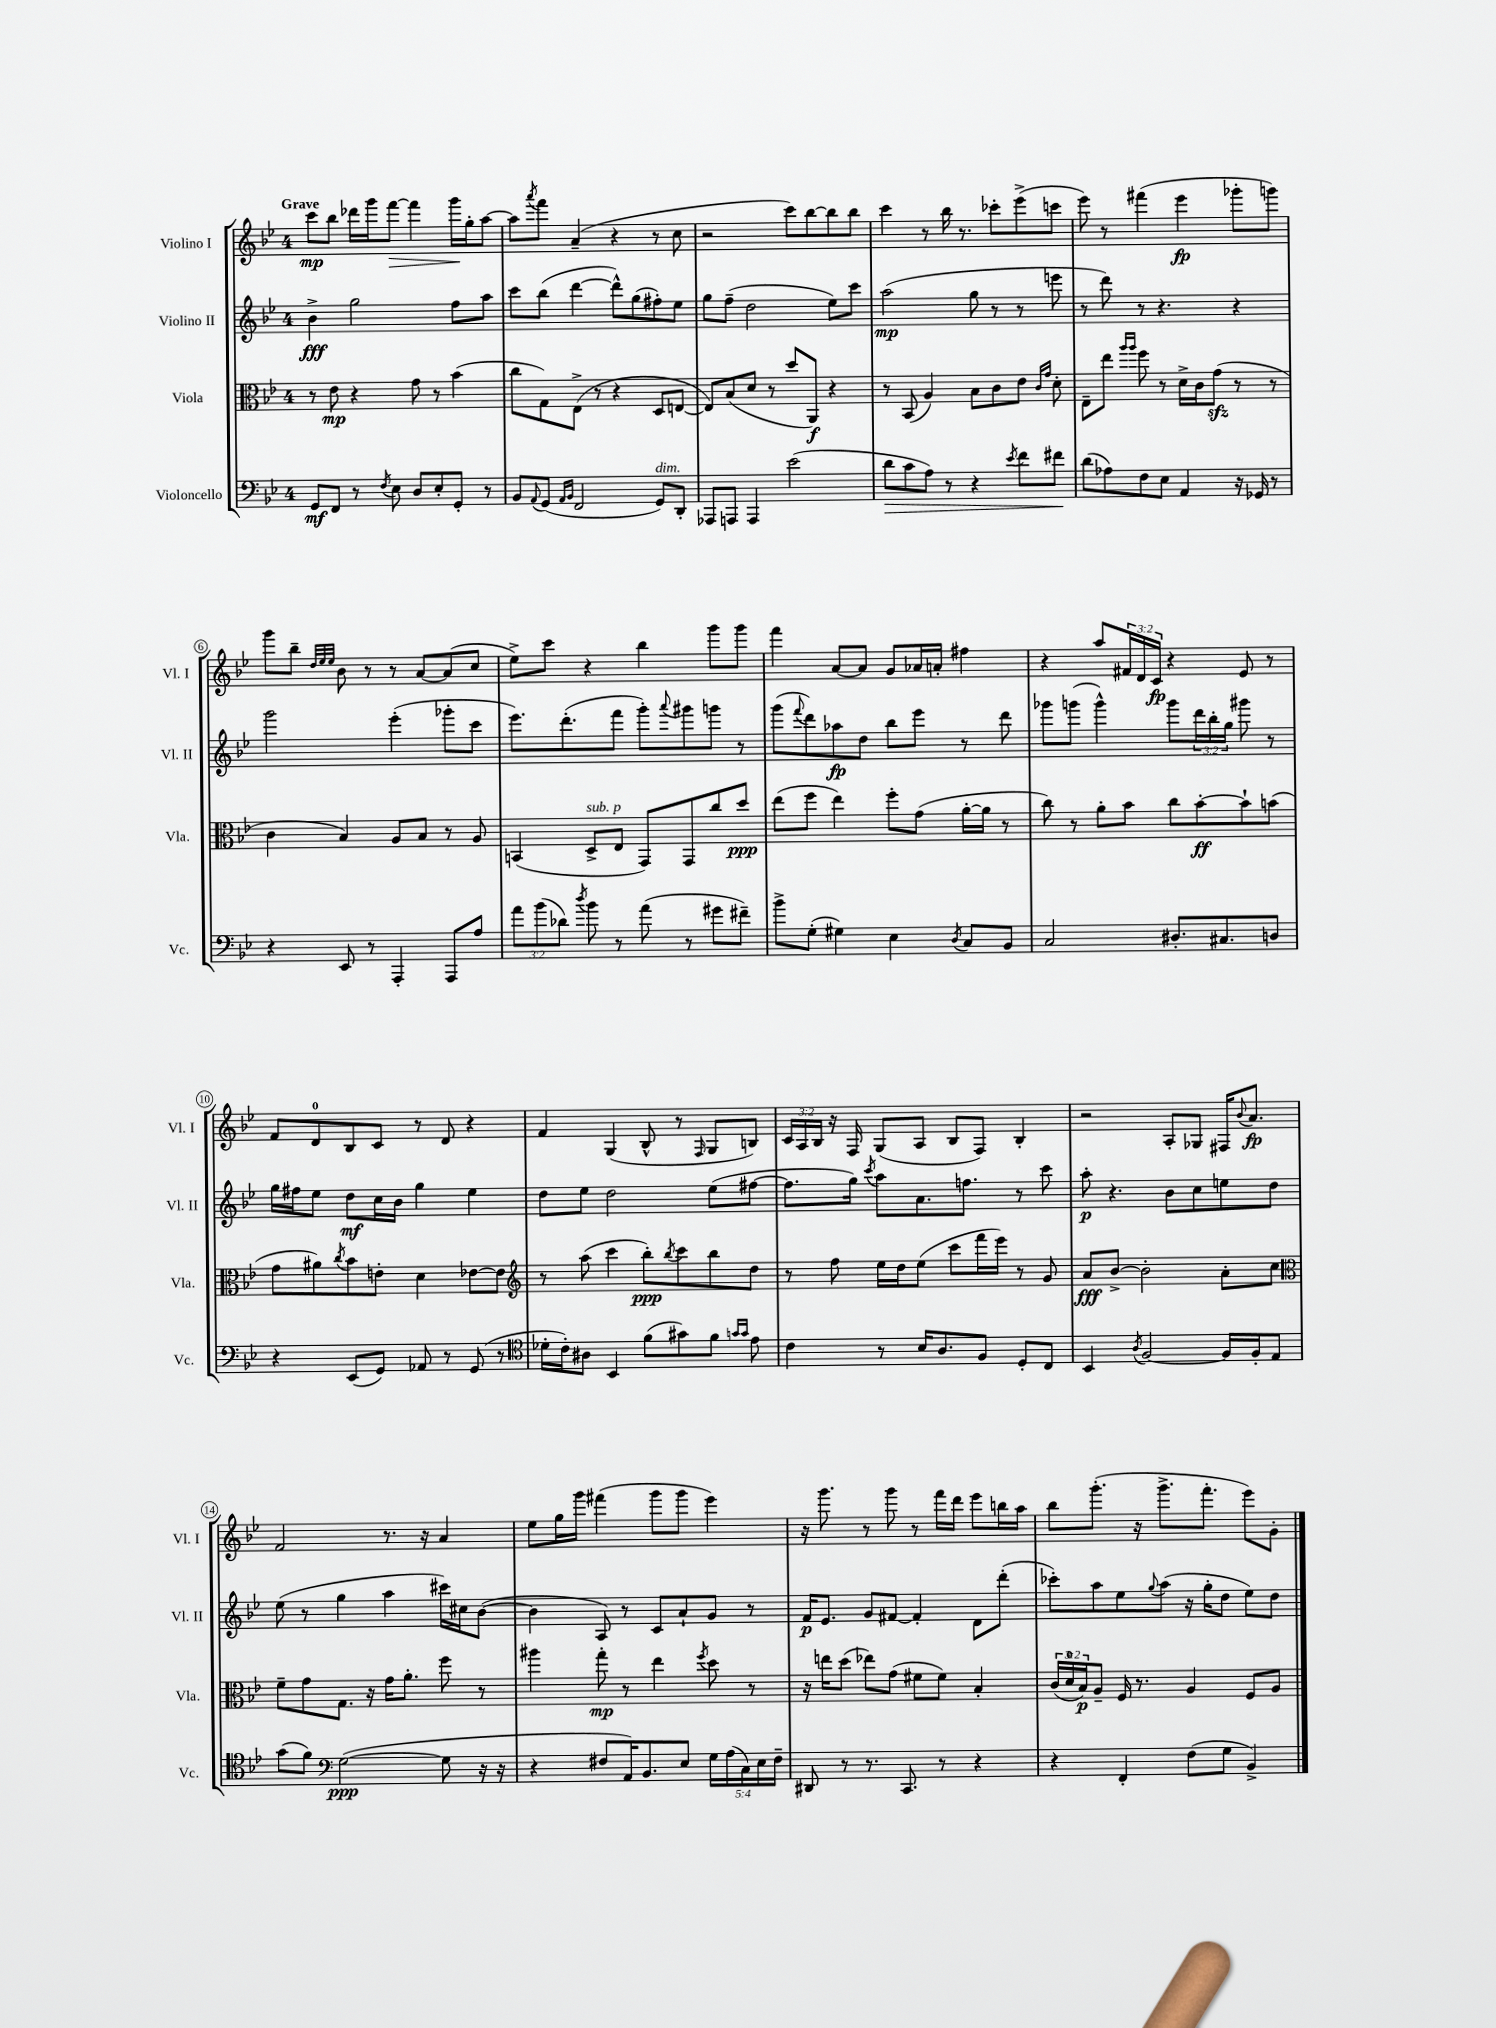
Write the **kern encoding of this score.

**kern	**kern	**kern	**kern
*staff4	*staff3	*staff2	*staff1
*clefF4	*clefC3	*clefG2	*clefG2
*k[b-e-]	*k[b-e-]	*k[b-e-]	*k[b-e-]
*M4/4	*M4/4	*M4/4	*M4/4
8GG	8r	4b-^	8ccc
8FF	8e-	.	8bb-
8r	4r	2gg	16ddd-
.	.	.	16ggg
8qF	.	.	.
8E-	.	.	[8fff
8D	8g	.	4fff]
8E-'	8r	.	.
8GG'	(4b-	8ff	16ggg
.	.	.	16gg'
8r	.	8aa	[8aa
=	=	=	=
8BB-	8cc	8ccc	8aa]
8qqAA	.	.	8qaaa
(8GG	8G)	(8bb-	8fff
16qqAA	.	.	.
16qqBB-	.	.	.
2FF	(8E-^	[4ddd	(4a~
.	8r	.	.
.	4r	8ddd^^])	4r
.	.	(8gg	.
8GG)	8D	8ff#')	8r
8DD'	[8E	8ee-	8cc
=	=	=	=
8AAA-	8E])	8gg	2r
8AAA	(8B-	(8ff~	.
4AAA	8d	2dd	.
.	8r	.	.
(2e-	8dd	.	8ccc)
.	8AA)	.	[8bb-
.	4r	8ee-)	8bb-]
.	.	8ccc	8bb-
=	=	=	=
8d	8r	(2aa	4ccc
8c	(8BB-	.	.
8A)	4A)	.	8r
8r	.	.	16bb-
.	.	.	8.r
4r	8B-	8gg	.
.	8c	8r	8ccc-'
8qe-	.	.	.
8f	8e-	8r	(8eee-^
.	16qqc	.	.
.	16qqg	.	.
8f#	8d'	8eee	8ccc
=	=	=	=
(8d	8E-~	8r	8eee-)
8A-)	8ee-	8ddd)	8r
.	16qqaa	.	.
.	16qqaa	.	.
8F	8ff	8r	(4fff#
8E-	8r	4.r	.
4AA	16d^	.	4eee-
.	16c	.	.
.	(8g	.	.
16r	8r	4r	8ggg-'
16GG-	.	.	.
8r	8r	.	8ggg)
=	=	=	=
4r	4c	2ggg	8ggg
.	.	.	8bb-~
.	.	.	32qqdd
.	.	.	32qqee-
.	.	.	32qqee-
8EE-	4B-)	.	8b-
8r	.	.	8r
4AAA'	8A	(4eee-'	8r
.	8B-	.	[8a
8AAA	8r	8ggg-'	(8a]
8A	8A	8ccc	8cc
=	=	=	=
12a	(4BB	8.eee-)	8ee-^)
(12b-	.	.	.
.	.	.	8ccc
12d-)	.	.	.
.	.	(8.ddd'	.
8qdd	.	.	.
8b-	8D^	.	4r
8r	8E-	8fff	.
(8a	8GG)	8ggg')	4bb-
.	.	8qqaaa	.
8r	8GG	8ggg#	.
8g#	8cc	8ggg	8ggg
8f#~)	8dd	8r	8ggg
=	=	=	=
8b-^	(8ee-	(8ggg	4fff
.	.	8qqfff	.
(8G'	8ff	8ddd)	.
4G#)	4ee-)	8aa-	[8a
.	.	8dd	8a]
4E-	8ff'	8bb-	8g
.	(8g	8eee-	16a-
.	.	.	16a'
8qD	.	.	.
8C	[16a'	8r	4ff#
.	16a]	.	.
8BB-	8r	8ddd	.
=	=	=	=
2C	8cc)	8ggg-	4r
.	8r	(8ggg	.
.	8a'	4ggg^^)	8aa
.	8b-	.	24f#
.	.	.	24d
.	.	.	24c
8.D#'	8cc	8ggg	4r
.	[8b-'	24ddd	.
.	.	24bb-'	.
8.C#	.	.	.
.	.	24gg	.
.	8b-`]	8ggg#	8e-
8D	(8b	8r	8r
=	=	=	=
4r	8g	16gg	8f
.	.	16ff#	.
.	8a#)	8ee-	8d
.	8qcc	.	.
(8EE-	8b-	8dd	8B-
8GG)	8e'	16cc	8c
.	.	16b-	.
8AA-	4d	4gg	8r
8r	.	.	8d
(8GG	[8e-	4ee-	4r
8r	8e-]	.	.
=	=	=	=
*clefC4	*clefG2	*	*
16d-'	8r	8dd	4f
16c')	.	.	.
8A#	(8aa	8ee-	.
4BB-	4ccc	2dd	(4G
(8f	8bb-')	.	8B-^^
.	8qbb-	.	.
8g#)	8ccc	.	8r
.	.	.	16qqF
8f	8bb-	(8ee-	8G
16qqg	.	.	.
16qqg	.	.	.
8e-	8dd	[8ff#	8B)
=	=	=	=
4c	8r	8.ff#]	24c
.	.	.	24A
.	.	.	24B-
.	8ff	.	16r
.	.	16gg)	16F
.	.	8qccc	.
8r	16ee-	8aa	(8G
.	16dd	.	.
16B-	(8ee-	8.a	8A
8.A	.	.	.
.	8ccc	.	8B-
.	.	8.ff	.
8F	16fff	.	8F)
.	16eee-)	.	.
8D'	8r	8r	4B-'
8C	8g	8ccc	.
=	=	=	=
4BB-	8a	8aa'	2r
.	[8b-^	4.r	.
8qA	.	.	.
[2F	2b-']	.	.
.	.	8b-	8A'
.	.	8cc	8G-
16F]	8a'	8ee	16F#
.	.	.	8qqb-
16F'	.	.	8.a
8E-	8cc	8dd	.
=	=	=	=
*	*clefC3	*	*
(8g	8f~	(8ee-	2f
8f)	8g	8r	.
*clefF4	*	*	*
([2G	8.G	4gg	.
.	16r	.	.
.	16g	4aa	8.r
.	8.a'	.	.
.	.	.	16r
8G]	8ff	16ccc#)	4a
.	.	16cc#	.
16r	8r	([8b-	.
16r	.	.	.
=	=	=	=
4r	4aa#	4b-]	8ee-
.	.	.	16gg
.	.	.	16ggg
8F#	8gg'	8A)	(4fff#
16AA)	8r	8r	.
8.BB-	.	.	.
.	4ee-	8c	8ggg
8E-	.	8a`	8ggg
.	8qff	.	.
20G	8dd	8g	4eee-)
(20A	.	.	.
20C)	.	.	.
.	8r	8r	.
20E-	.	.	.
20F#~	.	.	.
=	=	=	=
8DD#	16r	16f	16r
.	16ee	8.e-	8.ggg
8r	(8dd	.	.
8.r	8ee-)	8g	8r
.	(8g	[8f#	8ggg
8.CC	.	.	.
.	8f#	4f#']	8r
8r	8f#)	.	16fff
.	.	.	16ddd
4r	4B-'	8d	8eee-
.	.	(8ddd'	16bb
.	.	.	16aa
=	=	=	=
4r	(24c	8ccc-')	8bb-
.	24d	.	.
.	24B-)	.	.
.	8A~	8aa	(8.ggg'
4FF'	16F	8ee-	.
.	8.r	.	16r
.	.	8qqgg	.
.	.	(8aa	8.ggg^
(8F	4A	16r	.
.	.	16gg'	8.fff'
8G	.	8dd	.
4BB-^)	8F	8ee-)	8eee-)
.	8A	8dd	8g'
==	==	==	==
*-	*-	*-	*-
